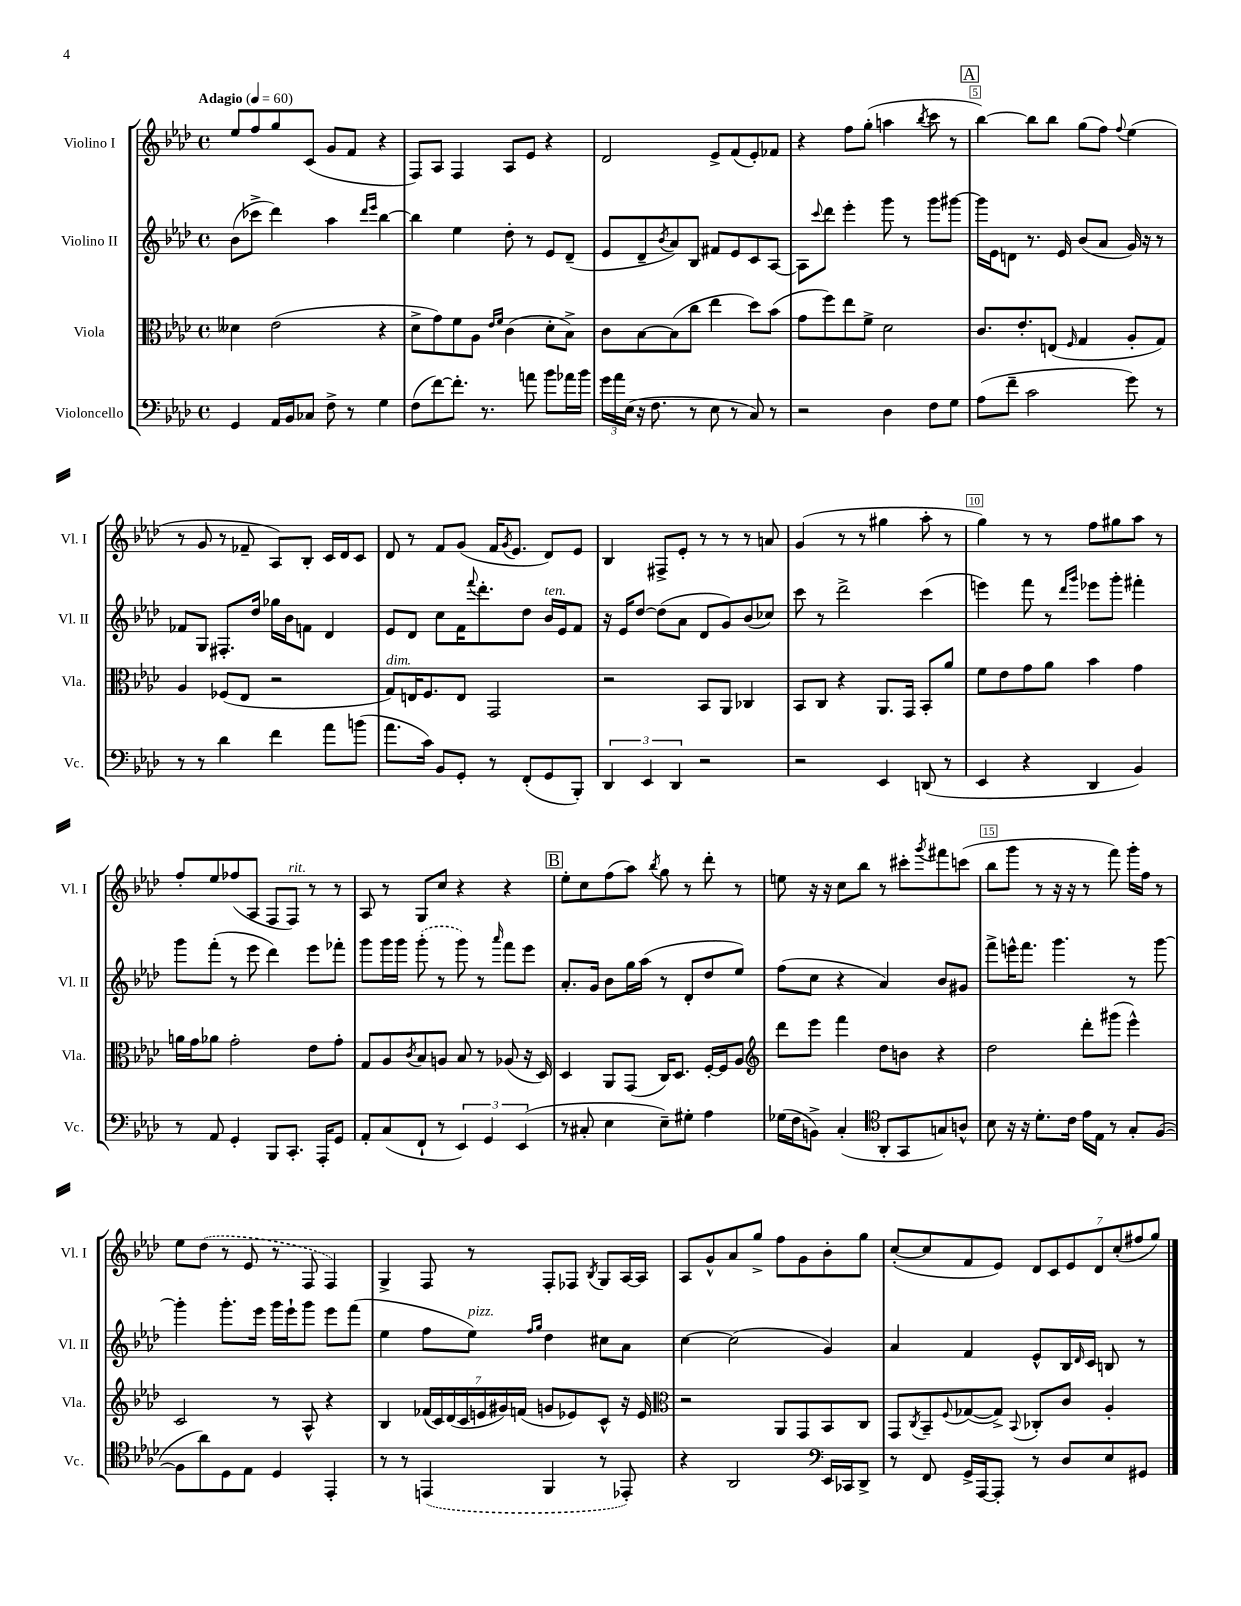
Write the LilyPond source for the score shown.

<<
\new StaffGroup <<
\new Staff = "s0" \with { instrumentName = "Violino I" shortInstrumentName = "Vl. I" } {
    \clef treble \key aes \major \defaultTimeSignature \time 4/4 \tempo "Adagio" 4 = 60
    ees''8 f''8 g''8 c'8( g'8 f'8 r4 |
    f8) aes8 f4 aes8 ees'8 r4 |
    des'2 ees'8-> f'8( ees'8-.) fes'8 |
    r4 f''8 g''8-.( a''4 \acciaccatura { bes''8 } c'''8 r8 |
    \mark \markup { \box "A" } bes''4~) bes''8 bes''8 g''8( f''8) \appoggiatura { f''8 } ees''4( |
    r8 g'8 r8 fes'8-- aes8) bes8-. c'16 des'16 c'8 |
    des'8 r8 f'8 g'8( f'16 \acciaccatura { g'8 } ees'8. des'8) ees'8 |
    bes4 fis8-> ees'8-. r8 r8 r8 a'8 |
    g'4( r8 r8 gis''4 aes''8-. r8 |
    g''4) r8 r8 f''8 gis''8 aes''8 r8 |
    f''8-. ees''8 fes''8( aes8 f8 f8^\markup { \italic "rit." }) r8 r8 |
    aes8 r8 g8 c''8 r4 r4 |
    \mark \markup { \box "B" } ees''8-. c''8 f''8( aes''8) \acciaccatura { bes''8 } g''8 r8 des'''8-. r8 |
    e''8 r16 r16 c''8 bes''8 r8 cis'''8-. \acciaccatura { g'''8 } fis'''8 c'''8( |
    bes''8 g'''8 r8 r16 r16 r8 f'''8) g'''16-. f''16 r8 |
    ees''8 \once \slurDashed des''8( r8 ees'8 r8 f8 f4) |
    g4-> f8 r8 f8-. fes8 \acciaccatura { bes8 } g8 aes16~ aes16 |
    aes8 g'8-^ aes'8 g''8-> f''8 g'8 bes'8-. g''8 |
    c''8~-.( c''8 f'8 ees'8) \tuplet 7/4 { des'8 c'8 ees'8 des'8 c''8-.( fis''8 g''8) } \bar "|." |
}
\new Staff = "s1" \with { instrumentName = "Violino II" shortInstrumentName = "Vl. II" } {
    \clef treble \key aes \major \defaultTimeSignature \time 4/4
    bes'8( ces'''8-> des'''4) aes''4 \grace { des'''16 ees'''16 } bes''4~ |
    bes''4 ees''4 des''8-. r8 ees'8 des'8--( |
    ees'8 des'8-- \acciaccatura { bes'8 } aes'8) bes8 fis'8 ees'8 c'8 aes8~ |
    aes8 \appoggiatura { c'''8 } des'''8 ees'''4-. g'''8 r8 g'''8 gis'''8~ |
    \mark \markup { \box "A" } gis'''16 ees'16 d'8 r8. ees'16 bes'8( aes'8 g'16) r16 r8 |
    fes'8 g8 fis8.-. des''16 ges''16 bes'16 f'8 des'4 |
    ees'8 des'8 c''8 f'16 \appoggiatura { f'''8 } des'''8.-. des''8 bes'16^\markup { \italic "ten." } ees'16 f'8 |
    r16 ees'16 des''8~ des''8( aes'8 des'8 g'8) bes'8( ces''8) |
    c'''8 r8 des'''2-> c'''4( |
    e'''4) f'''8 r8 \grace { des'''16 g'''16 } ees'''8 g'''8-. fis'''4-. |
    g'''8 f'''8-.( r8 ees'''8 des'''4) ees'''8 fes'''8-. |
    g'''8 g'''16 g'''16 \once \slurDashed g'''8-.( r8 g'''8) r8 \grace { aes'''16 } f'''8 ees'''8 |
    \mark \markup { \box "B" } aes'8.-. g'16 bes'8 g''16 aes''16( r8 des'8-. des''8 ees''8) |
    f''8( c''8 r4 aes'4) bes'8 gis'8 |
    f'''8-> e'''16-^ f'''8. g'''4. r8 g'''8~ |
    g'''4-. g'''8.-. ees'''16 g'''16 ees'''16-! g'''8 ees'''8 f'''8( |
    ees''4 f''8 ees''8^\markup { \italic "pizz." }) \grace { f''16 g''16 } des''4 cis''8 aes'8 |
    c''4~ c''2( g'4) |
    aes'4 f'4 ees'8-^ bes16 \grace { des'16 } c'16 b8 r8 \bar "|." |
}
\new Staff = "s2" \with { instrumentName = "Viola" shortInstrumentName = "Vla." } {
    \clef alto \key aes \major \defaultTimeSignature \time 4/4
    deses'4 ees'2( r4 |
    des'8-> g'8) f'8 aes8 \grace { ees'16 f'16 } c'4( des'8-. bes8->) |
    c'8 bes8~ bes8( c''8 ees''4 des''8) bes'8( |
    g'8 f''8) ees''8 f'8-> des'2 |
    \mark \markup { \box "A" } c'8. ees'8.-. e8( \grace { f16 } g4 aes8-. g8) |
    aes4 fes8( ees8 r2 |
    g8^\markup { \italic "dim." }) e16 f8. e8 g,2 |
    r2 bes,8 aes,8 ces4 |
    bes,8 c8 r4 aes,8. g,16 bes,8-. aes'8 |
    f'8 ees'8 g'8 aes'8 bes'4 g'4 |
    a'16 g'16 aes'8 g'2-. ees'8 g'8-. |
    g8 aes8 \acciaccatura { c'8 } bes8 a8 bes8 r8 aes8( r16 des16) |
    \mark \markup { \box "B" } des4 aes,8 g,8( c16) des8. f16~-. f16 aes8 |
    \clef treble des'''8 ees'''8 f'''4 des''8 b'8 r4 |
    des''2 des'''8-. gis'''8( ees'''4-^) |
    c'2 r8 aes8-^ r4 |
    bes4 \tuplet 7/4 { fes'16( c'16) des'16( c'16 e'16 gis'16) f'16( } g'8 ees'8) c'8-^ r16 ees'16 |
    \clef alto r2 aes,8 g,8 bes,8 c8 |
    g,8 \acciaccatura { c8 } bes,8-- \appoggiatura { f8 } ges8~( ges8->) \appoggiatura { bes,8 } ces8-. c'8 aes4-. \bar "|." |
}
\new Staff = "s3" \with { instrumentName = "Violoncello" shortInstrumentName = "Vc." } {
    \clef bass \key aes \major \defaultTimeSignature \time 4/4
    g,4 aes,16 bes,16 ces8 f8-> r8 g4 |
    f8( f'8~) f'8.-. r8. a'8 bes'8 aes'16 bes'16 |
    \tuplet 3/2 { g'16 aes'16 ees16( } r16 f8. r8 ees8 r8 c8) r8 |
    r2 des4 f8 g8 |
    \mark \markup { \box "A" } aes8( f'8-- c'2 g'8) r8 |
    r8 r8 des'4 f'4 aes'8 b'8( |
    aes'8. c'16) bes,8 g,8-. r8 f,8-.( g,8 bes,,8-.) |
    \tuplet 3/2 { des,4 ees,4 des,4 } r2 |
    r2 ees,4 d,8( r8 |
    ees,4 r4 des,4 bes,4) |
    r8 aes,8 g,4-. bes,,8 c,8.-. aes,,16-. g,8 |
    aes,8-. c8( f,8-! r8 \tuplet 3/2 { ees,4) g,4 ees,4( } |
    \mark \markup { \box "B" } r8 cis8-. ees4 ees8--) gis8-. aes4 |
    ges16( f16 b,8->) c4-.( \clef tenor aes,8-. g,8 g8) a8-^ |
    bes8 r16 r16 des'8.-. c'16 ees'16 ees16 r8 g8-. f8~( |
    f8 aes'8) des8 ees8 des4 ees,4-. |
    r8 r8 \once \slurDashed e,4( f,4 r8 ees,8-.) |
    r4 aes,2 \clef bass ees,16 ces,16 des,8-> |
    r8 f,8 g,16-> aes,,16~ aes,,8-. r8 des8 ees8 gis,8 \bar "|." |
}
>>
>>
\layout { \context { \Score \override BarNumber.break-visibility = ##(#f #t #t) barNumberVisibility = #(every-nth-bar-number-visible 5) \override BarNumber.stencil = #(make-stencil-boxer 0.1 0.3 ly:text-interface::print) } }
